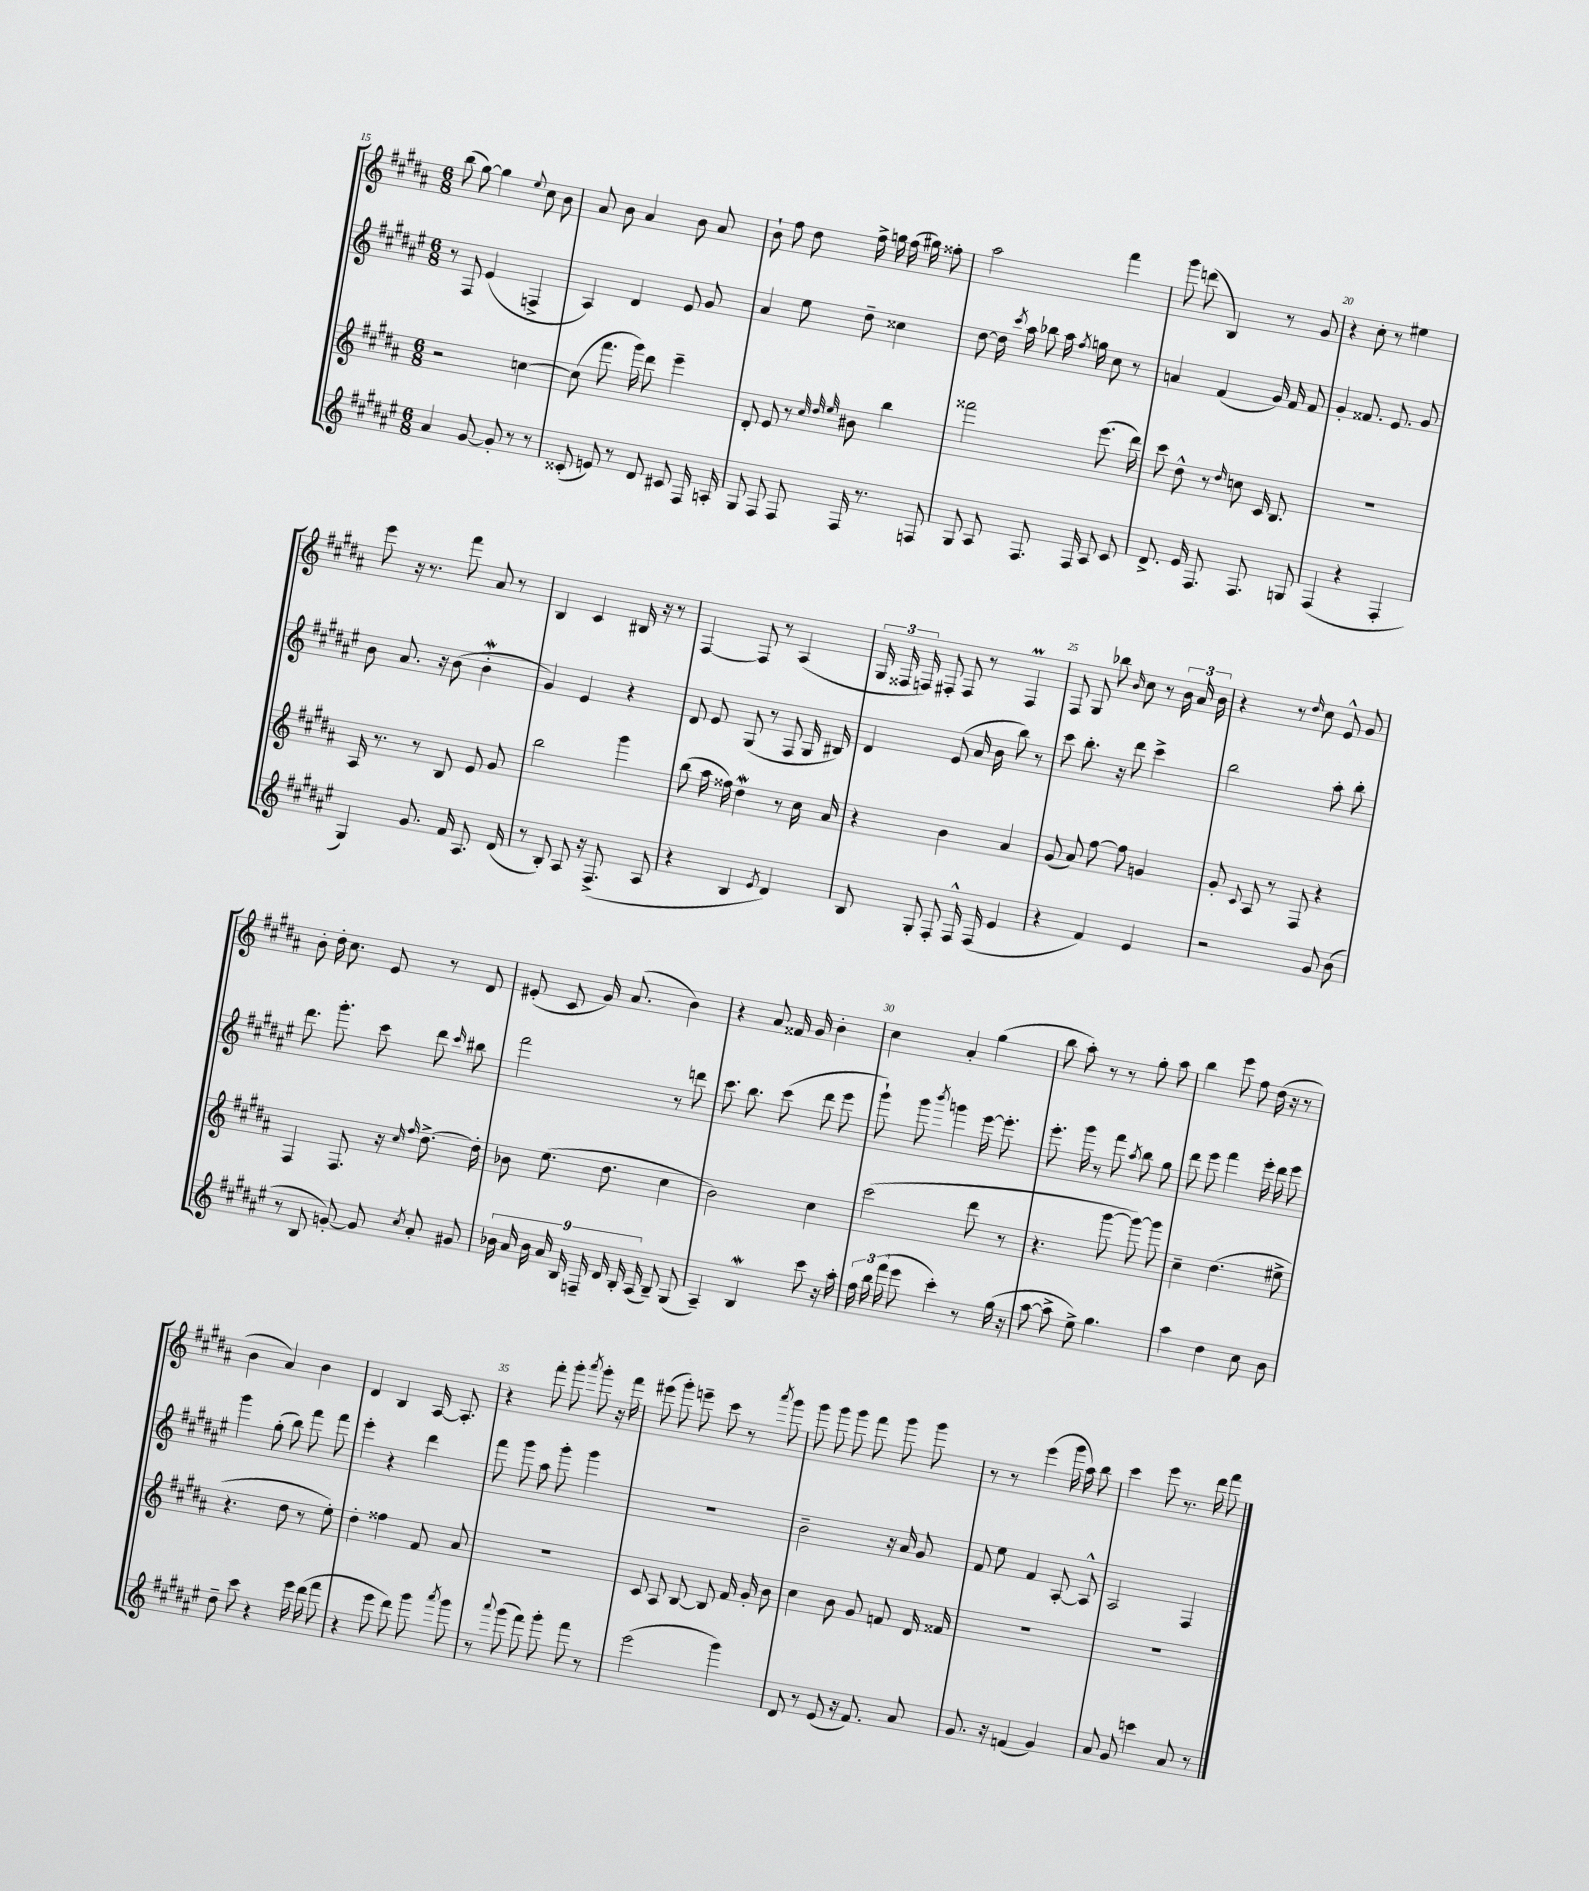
<<
\new StaffGroup <<
\new Staff = "s0" {
    \clef treble \key b \major \numericTimeSignature \time 6/8
    \autoBeamOff b''8( gis''8~) gis''4 \appoggiatura { e''8 } cis''8 b'8 |
    ais'8 b'8 ais'4 b'8 ais'8 |
    b'8-! fis''8 dis''8 fis''16-> g''16 fis''16( gis''16) fisis''8-. |
    ais''2 fis'''4 |
    gis'''8 d'''8( b4) r8 gis'8 |
    r4 cis''8-. r8 eis''4 |
    e'''8 r16 r8. fis'''8 ais'8 r8 |
    b4 cis'4 bis16 r16 r8 |
    fis4~ fis8 r8 ais4( |
    \tuplet 3/2 { gis16 fisis16 f16) } fis8-. fis8 r8 fis4\prall |
    fis8 gis8 bes''8 \grace { b'16 } cis''8 r8 \tuplet 3/2 { b'16 ais'16 b'16 } |
    r4 r8 \grace { dis''16 } cis''8 e'8-^ gis'8 |
    b'8-. dis''16-. cis''8. e'8 r8 dis'8 |
    eis'8-.( cis'8 gis'16) ais'8.( b'4) |
    r4 ais'8 fisis'16 gis'16 b'4-. |
    cis''4 ais'4-. gis''4( |
    b''8 ais''8-.) r8 r8 gis''8-. ais''8 |
    b''4 e'''8 fis''8 dis''16( r16 r8 |
    b'4 ais'4) b'4 |
    dis'4 b4 ais16~ ais8.-. |
    r4 fis'''8-. gis'''8-. \acciaccatura { ais'''8 } gis'''8-. r16 fis'''16 |
    eis'''8( gis'''8-.) e'''8-- cis'''8 r8 \acciaccatura { ais'''8 } gis'''8 |
    gis'''8 gis'''8 gis'''8 fis'''8 gis'''8 gis'''8 |
    r8 r8 e'''4( gis'''16 ais''16) b''8 |
    cis'''4 e'''8 r8. dis'''16 fis'''8 \bar "|." |
}
\new Staff = "s1" {
    \clef treble \key fis \major \numericTimeSignature \time 6/8
    \autoBeamOff r8 fis8 eis'4( f4-> |
    ais4) dis'4 eis'8 gis'8 |
    ais'4 eis''8 dis''8-- cisis''4 |
    dis''8~ dis''16 \acciaccatura { cis'''8 } ais''16 bes''8 ais''16 \acciaccatura { fis''8 } g''16 cis''8 r8 |
    a'4 fis'4( gis'16) fis'16 fis'8 |
    gis'4-. fisis'8. eis'8. gis'8 |
    b'8 ais'8. r16 b'8( b'4-.\mordent |
    gis'4) eis'4 r4 |
    dis'8 eis'8 gis8( r8 fis8 gis16 bis16) |
    dis'4 eis'8( ais'16 b'16 b''8) r8 |
    cis'''8 b''8.-. r16 dis'''8 cis'''4-> |
    b''2 ais''8-. b''8-. |
    dis'''8. gis'''8.-. cis'''8 dis'''8 \grace { cis'''16 } bis''8 |
    fis'''2 r8 d'''8 |
    cis'''8. b''8. cis'''8( dis'''8 eis'''8 |
    gis'''8-!) gis'''8 \acciaccatura { b'''8 } g'''4 eis'''16~ eis'''8.-. |
    eis'''8.-. gis'''16 r8 fis'''8 \acciaccatura { ais''8 } b''8 gis''8 |
    dis'''8 eis'''8 fis'''4 eis'''16-. dis'''16 eis'''8 |
    gis'''4 gis''8-.( b''8) fis'''8 fis'''8 |
    eis'''4-. r4 dis'''4 |
    fis'''8 gis'''8 ais''8 gis'''8-. gis'''4 |
    R2. |
    b'2-- r16 ais'16 gis'8 |
    fis'8 eis''8 fis'4 ais8~-. ais8-^ |
    ais2 fis4 \bar "|." |
}
\new Staff = "s2" {
    \clef treble \key b \major \numericTimeSignature \time 6/8
    \autoBeamOff r2 c''4~ |
    c''8( fis'''8. gis'''16) dis'''8 e'''4-- |
    dis'8-. e'8 r8 \grace { cis''32 dis''32 e''32 } bis'8 b''4 |
    fisis'''2 e'''8.( dis'''16) |
    cis'''8 dis''8-^ r8 \grace { dis''16 } c''8 cis'16 b8. |
    R2. |
    ais16 r8. r8 b8 e'8 gis'8 |
    b''2 gis'''4 |
    b''8( ais''16 fisis''16) dis''4\mordent r8 cis''16 ais'16 |
    r4 b'4 ais'4 |
    gis'8( ais'8) fis''8~ fis''8 g'4 |
    gis'8-. \appoggiatura { cis'8 } ais8 r8 fis8 r4 |
    fis4 fis8. r16 \grace { cis''16 fis''16 } dis''8.~-> dis''16-. |
    bes'8 e''8.( dis''8. cis''4 |
    b'2) cis''4 |
    cis'''2( dis'''8 r8 |
    r4. gis'''8~ gis'''8~) gis'''8 |
    cis''4-- dis''4.( eis''8-> |
    r4. dis''8 r8 e''8-.) |
    dis''4-. fisis''4 fis'8 ais'8 |
    R2. |
    cis'8 ais8 b8~ b8 fis'16 gis'16-. b'8 |
    cis''4 b'8 gis'8 f'8 dis'16 fisis'16 |
    R2. |
    R2. \bar "|." |
}
\new Staff = "s3" {
    \clef treble \key fis \major \numericTimeSignature \time 6/8
    \autoBeamOff ais'4 gis'8~ gis'8-. r8 r8 |
    cisis'8-.( e'8) r8 dis'8 cis'8 fis16 a16-. |
    gis8 fis8 fis8 fis16 r8. f8 |
    gis8 ais8 fis8. fis16 ais8 cis'8 |
    dis'8.-> eis'16 fis8. fis8. g8 |
    fis4( r4 fis4-. |
    gis4) gis'8. fis'16 ais8. dis'16( |
    r8 b8-.) ais8 r16 fis8.->( ais8 |
    r4 b4 \acciaccatura { eis'8 } dis'4) |
    b8 gis8-. fis8-. fis16-^ fis16( eis'4 |
    r4 fis'4) eis'4 |
    r2 gis'8 b'8( |
    r8 b8 g'8~-.) g'8 \acciaccatura { cis''8 } ais'8-. gis'8 |
    \tuplet 9/8 { bes'16 ais'16 bes'16 ais'16 b16 f16-- dis'16 b16-. ais16( } b8--) gis8( |
    ais4--) b4\mordent cis'''8 r16 ais''16-. |
    \tuplet 3/2 { fis''16 b''16 fis'''16( } eis'''8 cis'''4-.) r8 gis''16( r16 |
    ais''8~ ais''8-> eis''8->) gis''4. |
    ais''4 dis''4 cis''8 b'8 |
    dis''8-- cis'''8 r4 eis'''16 dis'''16( fis'''8 |
    r4 eis'''8 dis'''8) gis'''8 \acciaccatura { ais'''8 } gis'''8 |
    r8 \appoggiatura { ais'''8 } gis'''8( fis'''8) gis'''8-. fis'''8 r8 |
    eis'''2( gis'''4) |
    dis'8 r8 eis'8( r16 fis'8.) ais'8 |
    gis'8. r16 f'4( gis'4) |
    ais'8 gis'8 c'''4 ais'8 r8 \bar "|." |
}
>>
>>
\layout { \context { \Score currentBarNumber = #15 \override BarNumber.break-visibility = ##(#f #t #t) barNumberVisibility = #(every-nth-bar-number-visible 5) } }
